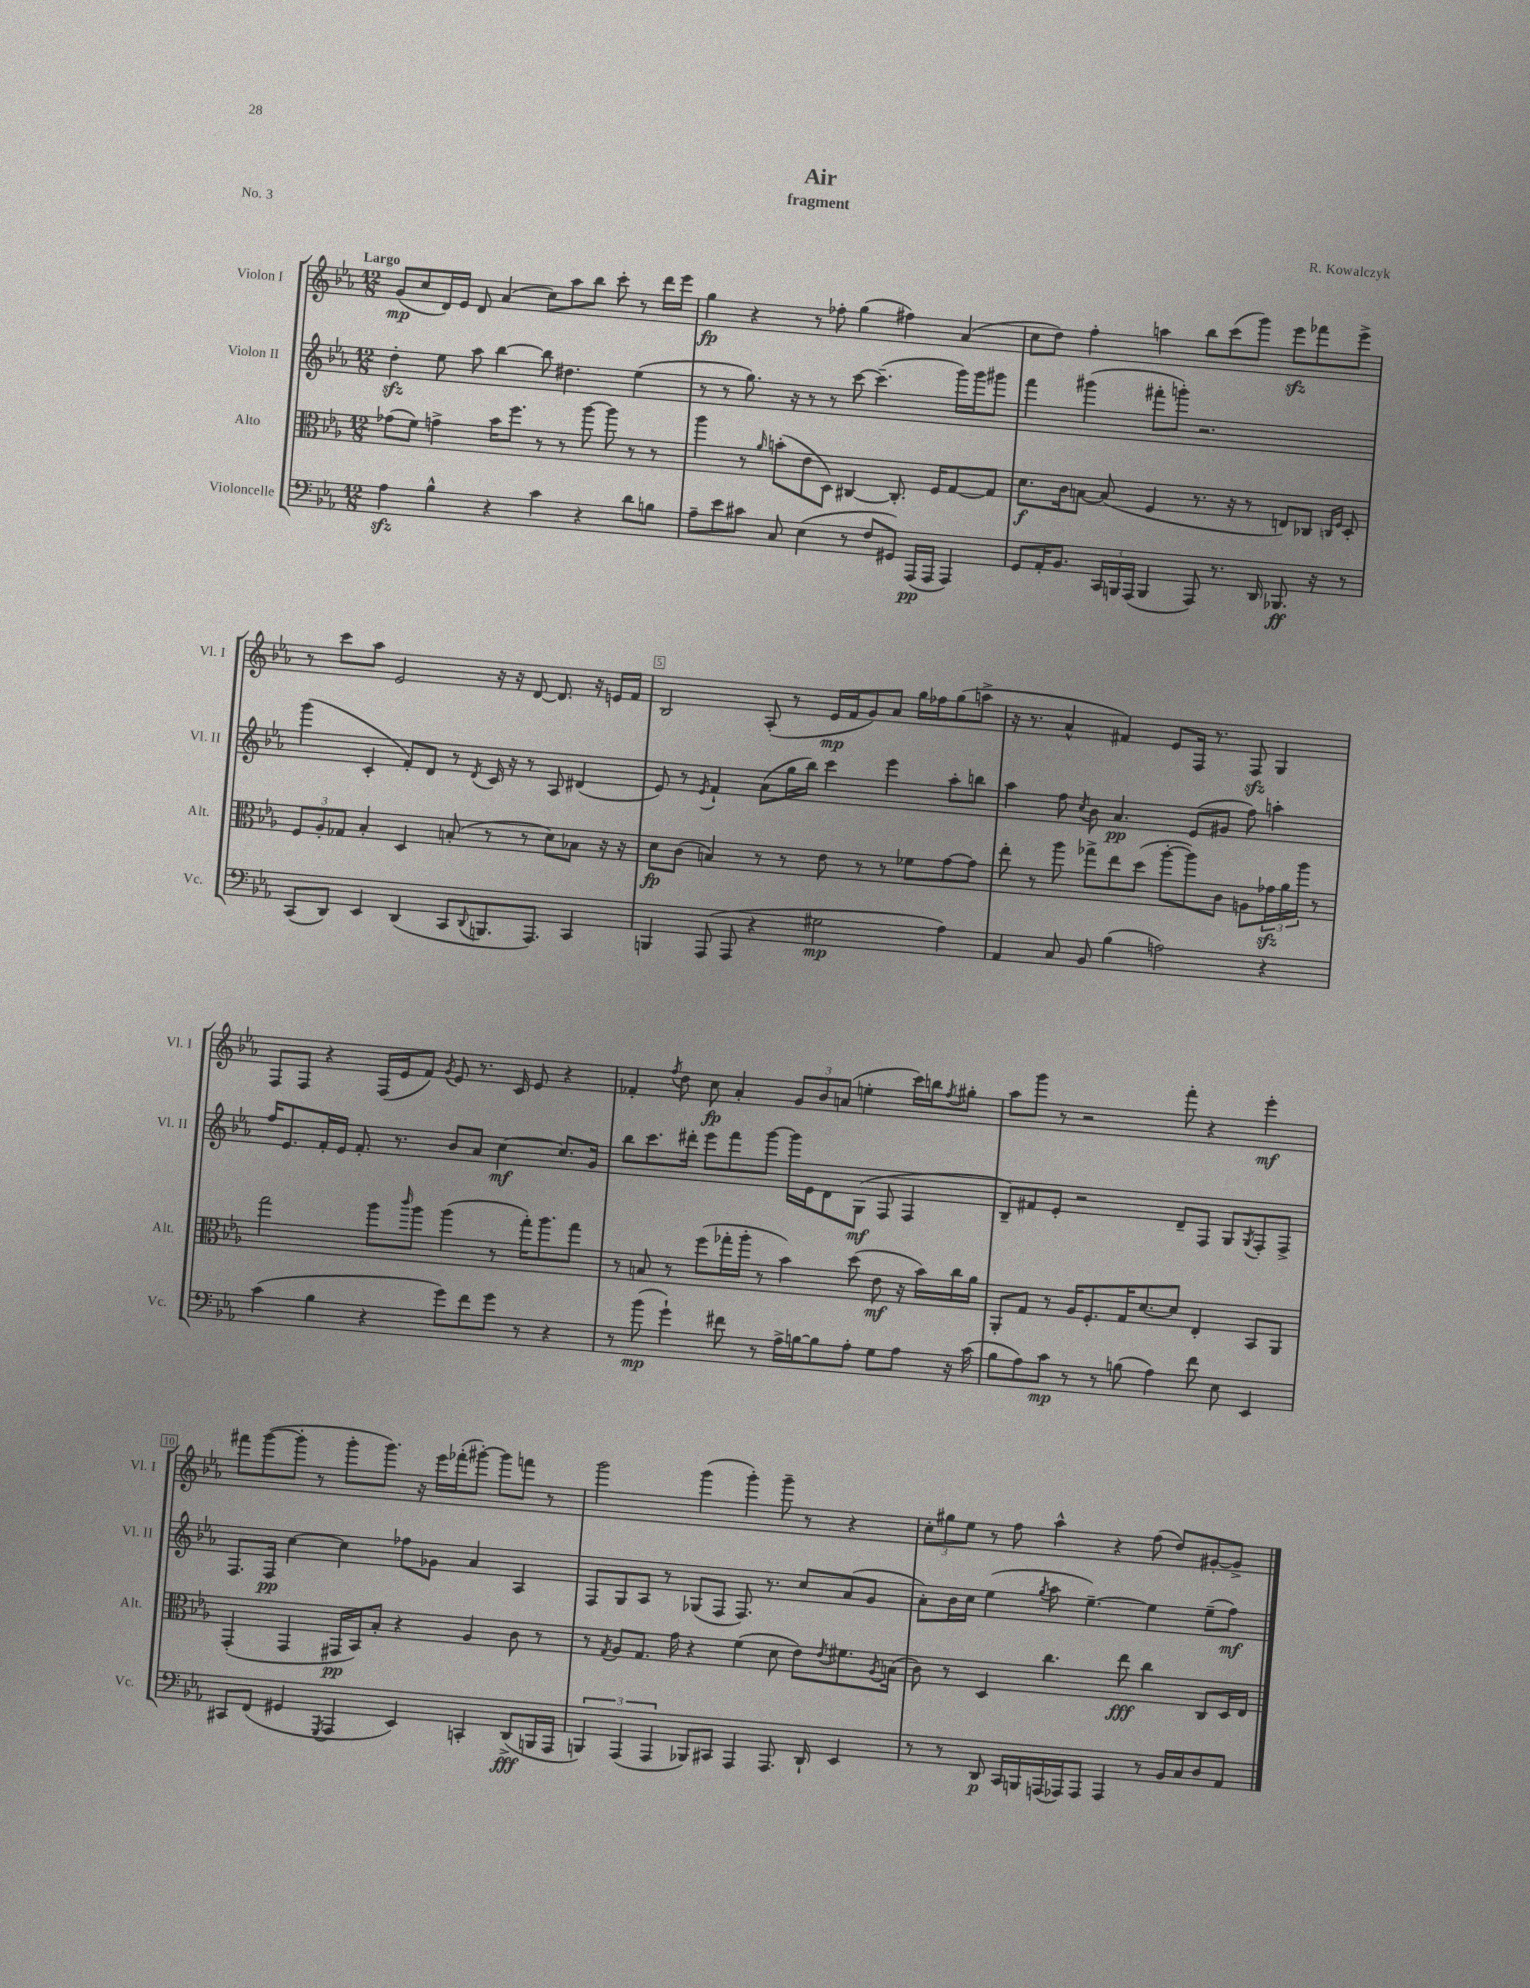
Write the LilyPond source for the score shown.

\header { title = "Air" composer = "R. Kowalczyk" subtitle = "fragment" piece = "No. 3" }
<<
\new StaffGroup <<
\new Staff = "s0" \with { instrumentName = "Violon I" shortInstrumentName = "Vl. I" } {
    \clef treble \key ees \major \numericTimeSignature \time 12/8 \tempo "Largo"
    g'8\mp( c''8 d'16) ees'16 d'8 aes'4( c''8) aes''8 bes''8 c'''8-. r8 d'''16 ees'''16 |
    g''4\fp r4 r8 fes''8-. g''4( fis''4) aes'4( |
    c''8 d''8) f''4-. a''4 bes''8 c'''8( g'''8) ees'''8\sfz fes'''8 ees'''8-> |
    r8 c'''8 aes''8 ees'2 r16 r16 d'8~ d'8. r16 e'16 f'16 |
    bes2 aes8-.( r8 ees'16\mp f'16 g'8) aes'8 g''16 fes''16 g''8( a''8-> |
    r16 r8. aes'4-^ fis'4) ees'8 f16 r8. f8\sfz g4 |
    f8 f8 r4 f16( ees'16 f'8) \acciaccatura { g'8 } ees'8 r8. c'16 ees'8 r4 |
    fes'4-. \acciaccatura { f''8 } d''8 c''8\fp aes'4-. \tuplet 3/2 { g'8 bes'8 a'8( } e''4-. c'''16) b''16 \acciaccatura { f''8 } gis''8-. |
    aes''8 g'''8 r8 r2 f'''8-. r4 ees'''4-.\mf |
    fis'''8 g'''8~( g'''8-. r8 g'''8-. g'''8.) r16 ees'''16 fes'''16-.( gis'''8~-.) gis'''8 f'''8 r8 |
    g'''2 g'''4( g'''4-.) g'''8-- r8 r4 |
    \tuplet 3/2 { c''8-. gis''8 ees''8 } r8 f''8 aes''4-^ r4 f''8( d''8) gis'8~-. gis'8-> \bar "|." |
}
\new Staff = "s1" \with { instrumentName = "Violon II" shortInstrumentName = "Vl. II" } {
    \clef treble \key ees \major \numericTimeSignature \time 12/8
    d''4-.\sfz ees''8 aes''8 bes''4~ bes''8 dis''4. ees''4( |
    r8 r8 g''8.) r16 r8 r8 c'''8~ c'''4.--( g'''16) g'''16 gis'''8 |
    f'''4 gis'''4( fis'''8-. g'''8-.) r2. |
    g'''4( c'4-. f'8-.) d'8 r8 \acciaccatura { d'8 } c'16 r16 r8 aes8 dis'4( |
    ees'8) r8 \acciaccatura { ees'8 } f'4-! aes'8( g''16 bes''16) c'''4 ees'''4 aes''8-. b''8 |
    aes''4 f''8 \acciaccatura { c''8 } bes'8 aes'4.\pp ees'8( gis'8 f''8) a''4-. |
    f''16 ees'8. f'16-. ees'16 f'8.-. r8. bes'8 aes'8 c''4~\mf c''8. g'16 |
    bes''8 c'''8. dis'''16-. ees'''8 f'''8 g'''8~ g'''16 ees'16 d'8 g8\mf( f8 f4 |
    bes8--) fis'8 ees'8-. r2 d'8-- f8 g8 \acciaccatura { g8 } f8-. f8-> |
    f8. f16\pp c''4~ c''4 fes''8 ges'8 aes'4 aes4 |
    f8 g8 aes8 r8 ges8( f8 f8.) r8. c''8 aes'8( g'8 |
    aes'8-.) bes'16 c''16 ees''4( \acciaccatura { g''8 } aes''8 ees''4.~--) ees''4 ees''8--( f''8\mf) \bar "|." |
}
\new Staff = "s2" \with { instrumentName = "Alto" shortInstrumentName = "Alt." } {
    \clef alto \key ees \major \numericTimeSignature \time 12/8
    ges'8( f'8) g'4-> bes'16 f''8. r8 r8 aes''8~ aes''8 r8 r8 |
    aes''4 r8 \grace { aes'16 } b'8-.( ees'8 d8) cis4~ cis8.-. f16 g8~ g8 |
    d'8.\f c'16 b8~ b8( f4 r8. r16 r8 e8) ces8 \grace { c16 f16 } d8-. |
    \tuplet 3/2 { f8 aes8-. ges8 } bes4-. d4 b8-.( r8 r8 d'8) bes8 r16 r16 |
    d'8\fp c'8( b4) r8 r8 ees'8 r8 r8 fes'8 g'8~ g'8 |
    ees''8-. r8 aes''8 ges''8-> ees''8 d''8( aes''8~-. aes''8) c'8 a8 \tuplet 3/2 { ges'16\sfz aes'16 aes''16 } r8 |
    g''2 aes''8 \grace { c'''16 } aes''8 aes''4( r8 g''16-.) aes''8. g''8 |
    r8 b8 r8 f''8( ges''16-. aes''16-. r8 bes'4) d''8( ees'8\mf r16 bes'16) c''16 aes'16 |
    aes,8-. g8 r8 aes16 f8.-. g16 d'8.~ d'8 ees4-. bes,8 aes,8 |
    g,4-.( g,4 gis,16\pp bes,16) bes8-. r4 aes4 c'8 r8 |
    r8 \acciaccatura { g8 } aes8 g8. g'16 r4 f'4( d'8 ees'8) \acciaccatura { ees'8 } fis'8. \acciaccatura { aes8 } b16( |
    c'8) r8 d4 c''4. ees''8\fff c''4 c8 d16 ees16 \bar "|." |
}
\new Staff = "s3" \with { instrumentName = "Violoncelle" shortInstrumentName = "Vc." } {
    \clef bass \key ees \major \numericTimeSignature \time 12/8
    aes4\sfz bes4-^ r4 c'4 r4 d'8 b8 |
    aes8-- ees'8 cis'8 c8 ees4( r8 f8 gis,8) aes,,16\pp( aes,,16 aes,,4) |
    g,8 aes,16-. bes,8. \tuplet 3/2 { c,16 b,,16 aes,,16( } b,,4 aes,,8) r8. d,16 bes,,8.\ff r16 r8 |
    c,8( d,8) ees,4 d,4( c,8 \appoggiatura { d,8 } b,,8. aes,,8.) c,4 |
    b,,4 aes,,8( aes,,8 r4 gis2\mp aes4) |
    aes,4 c8 bes,8 bes4( a2) r4 |
    c'4( bes4 r4 g'8) f'8 g'8 r8 r4 |
    r8 bes'8\mp( g'4-!) fis'8 r8 aes16-> b16~ b8 aes8-. g8 aes8 r16 c'16( |
    bes8 aes8) c'8\mp r8 r8 b8( aes4) f'8 ees8 ees,4 |
    cis,8 f,8( gis,4 \acciaccatura { g,,8 } aes,,4 ees,4) c,4-. d,8->\fff( b,,16 aes,,16 |
    \tuplet 3/2 { b,,4) aes,,4( aes,,4 } bes,,8) cis,8 aes,,4 aes,,8. d,16-! ees,4 |
    r8 r8 d,8\p c,16 b,,16 a,,16( aes,,16) aes,,8 aes,,4 r8 bes,16 c16 d8 aes,8 \bar "|." |
}
>>
>>
\layout { \context { \Score \override BarNumber.break-visibility = ##(#f #t #t) barNumberVisibility = #(every-nth-bar-number-visible 5) \override BarNumber.stencil = #(make-stencil-boxer 0.1 0.3 ly:text-interface::print) } }
